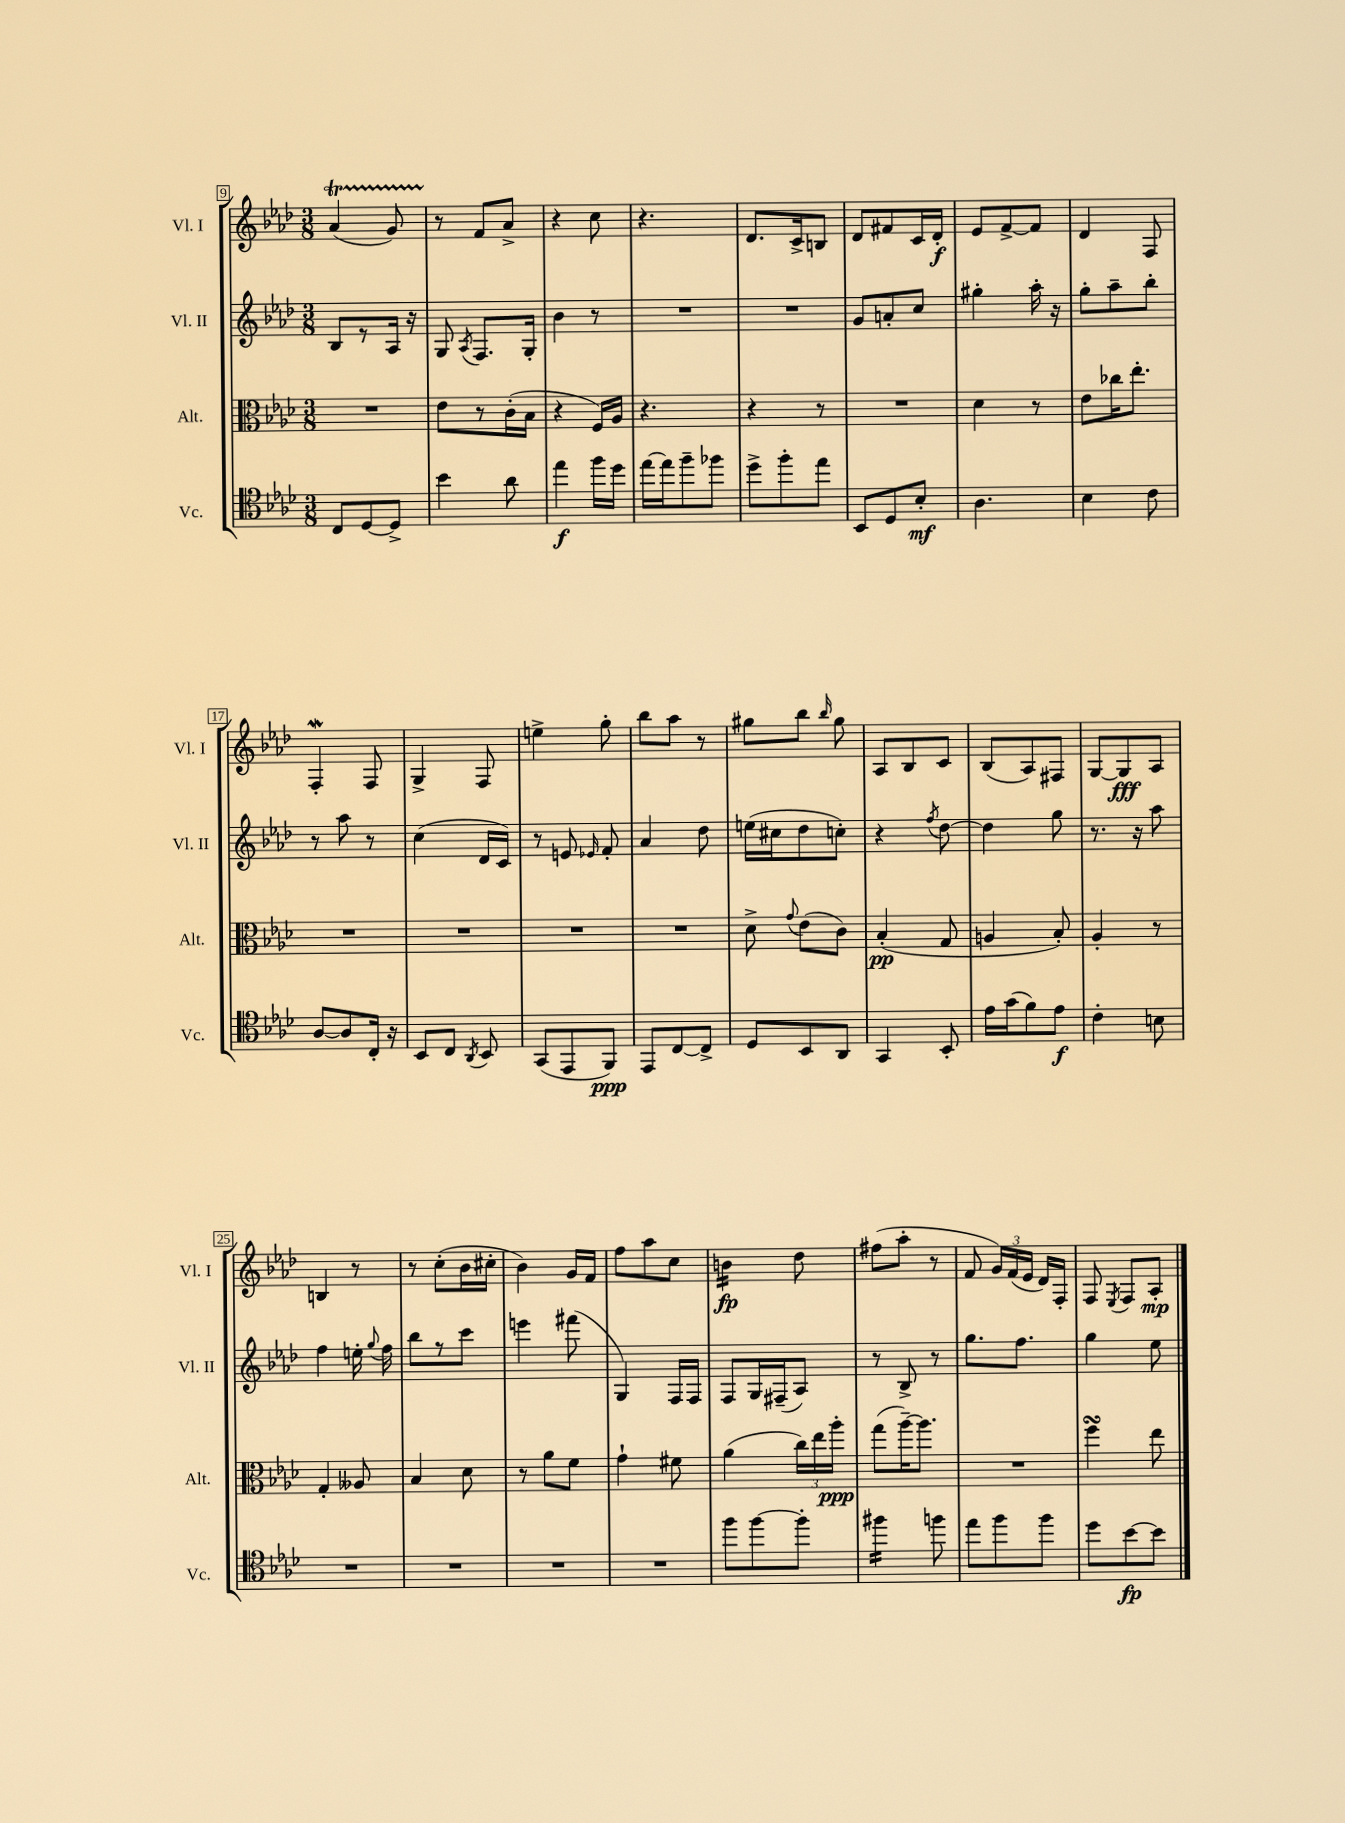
<<
\new StaffGroup <<
\new Staff = "s0" \with { instrumentName = "Vl. I" shortInstrumentName = "Vl. I" } {
    \clef treble \key aes \major \numericTimeSignature \time 3/8
    \autoBeamOff aes'4\startTrillSpan( g'8) |
    r8\stopTrillSpan f'8[ aes'8]-> |
    r4 c''8 |
    r4. |
    des'8.[ c'16-> b8] |
    des'8[ fis'8 c'16 des'16]-.\f |
    ees'8[ f'8~-> f'8] |
    des'4 f8 |
    f4-.\mordent f8 |
    g4-> f8 |
    e''4-> g''8-. |
    bes''8[ aes''8] r8 |
    gis''8[ bes''8] \grace { bes''16 } gis''8 |
    aes8[ bes8 c'8] |
    bes8[( aes8) fis8] |
    g8[~ g8\fff aes8] |
    b4 r8 |
    r8 c''8[-.( bes'16 cis''16]-. |
    bes'4) g'16[ f'16] |
    f''8[ aes''8 c''8] |
    b'4:16\fp des''8 |
    fis''8[( aes''8]-. r8 |
    f'8 \tuplet 3/2 { g'16[) f'16( ees'16] } des'16[) f16]-. |
    f8 \acciaccatura { ees8 } f8[ aes8]-.\mp \bar "|." |
}
\new Staff = "s1" \with { instrumentName = "Vl. II" shortInstrumentName = "Vl. II" } {
    \clef treble \key aes \major \numericTimeSignature \time 3/8
    \autoBeamOff bes8[ r8 aes16] r16 |
    g8 \acciaccatura { aes8 } f8.[ g16]-. |
    bes'4 r8 |
    R4. |
    R4. |
    g'8[ a'8-. c''8] |
    gis''4-. aes''16-. r16 |
    g''8[-. aes''8-- bes''8]-. |
    r8 aes''8 r8 |
    c''4( des'16[ c'16]) |
    r8 e'8 \grace { ees'16 } f'8-. |
    aes'4 des''8 |
    e''16[( cis''16 des''8 c''8]-.) |
    r4 \acciaccatura { f''8 } des''8~ |
    des''4 g''8 |
    r8. r16 aes''8 |
    f''4 e''16-. \appoggiatura { g''8 } f''16 |
    bes''8[ r8 c'''8] |
    e'''4 fis'''8( |
    g4) f16[ f16] |
    f8[ g16 fis16--( aes8]) |
    r8 bes8-> r8 |
    g''8.[ f''8.] |
    g''4 ees''8 \bar "|." |
}
\new Staff = "s2" \with { instrumentName = "Alt." shortInstrumentName = "Alt." } {
    \clef alto \key aes \major \numericTimeSignature \time 3/8
    \autoBeamOff R4. |
    ees'8[ r8 c'16-.( bes16] |
    r4 f16[) aes16] |
    r4. |
    r4 r8 |
    R4. |
    des'4 r8 |
    ees'8[ ces''16 ees''8.]-. |
    R4. |
    R4. |
    R4. |
    R4. |
    des'8-> \appoggiatura { g'8 } ees'8[( c'8]) |
    bes4-.\pp( g8 |
    a4 bes8-.) |
    aes4-. r8 |
    g4-. aeses8 |
    bes4 des'8 |
    r8 aes'8[ f'8] |
    g'4-! fis'8 |
    aes'4( \tuplet 3/2 { c''16[) ees''16 aes''16]-.\ppp } |
    g''8[( aes''16~--) aes''8.] |
    R4. |
    f''4\turn ees''8 \bar "|." |
}
\new Staff = "s3" \with { instrumentName = "Vc." shortInstrumentName = "Vc." } {
    \clef tenor \key aes \major \numericTimeSignature \time 3/8
    \autoBeamOff c8[ des8~ des8]-> |
    bes'4 aes'8 |
    ees''4\f f''16[ des''16] |
    ees''16[~ ees''16 f''8-- fes''8] |
    des''8[-> f''8-. ees''8] |
    bes,8[ des8 bes8]-.\mf |
    aes4. |
    bes4 c'8 |
    aes8[~ aes8 c16]-. r16 |
    bes,8[ c8] \acciaccatura { aes,8 } bes,8 |
    g,8[( ees,8 f,8]\ppp) |
    ees,8[ c8~ c8]-> |
    des8[ bes,8 aes,8] |
    g,4 bes,8-. |
    ees'16[ g'16( f'8) ees'8]\f |
    c'4-. b8 |
    R4. |
    R4. |
    R4. |
    R4. |
    f''8[ f''8~ f''8]-. |
    fis''4:16 f''8 |
    ees''8[ f''8 f''8] |
    des''8[ bes'8~\fp bes'8] \bar "|." |
}
>>
>>
\layout { \context { \Score currentBarNumber = #9 \override BarNumber.stencil = #(make-stencil-boxer 0.1 0.3 ly:text-interface::print) } }
